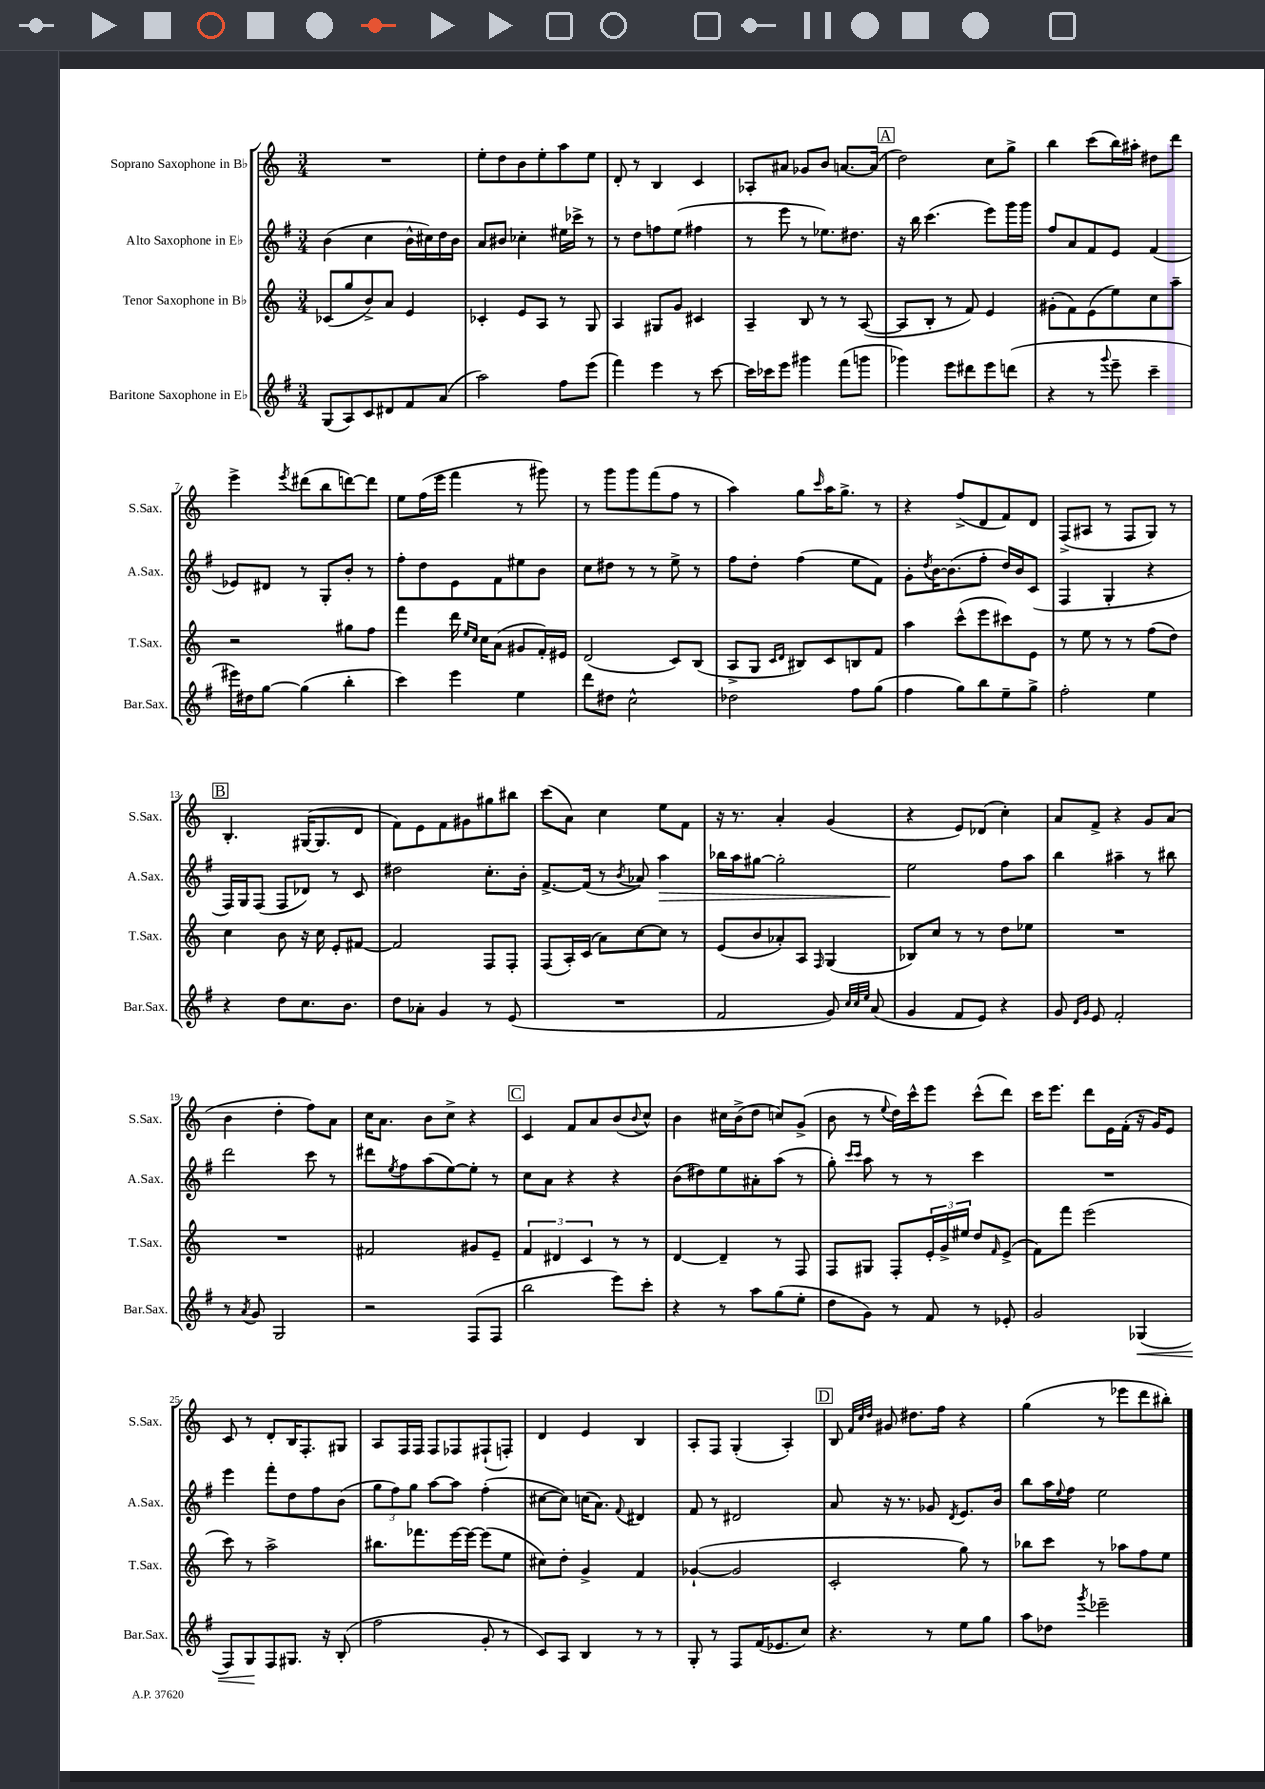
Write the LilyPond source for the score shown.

<<
\new StaffGroup <<
\new Staff = "s0" \with { instrumentName = "Soprano Saxophone in Bb" shortInstrumentName = "S.Sax." } {
    \clef treble \key c \major \numericTimeSignature \time 3/4
    R2. |
    e''8-. d''8 b'8 e''8-. a''8 e''8 |
    d'8-. r8 b4 c'4 |
    aes8-. ais'8 ges'8 b'8 a'8.~ a'16( |
    \mark \markup { \box "A" } d''2) c''8 g''8-> |
    b''4 c'''8( b''16) ais''16-. dis''8 d'''8 |
    e'''4-> \acciaccatura { e'''8 } dis'''8( b''8 d'''8~) d'''8 |
    e''8 f''16( e'''16 f'''4 r8 gis'''8) |
    r8 g'''8 g'''8 f'''8( f''8 r8 |
    a''4) g''8 \grace { c'''16 } a''16 g''8.-> r8 |
    r4 f''8->( d'8 f'8) d'8 |
    f8->( ais8 r8 f8 g8) r8 |
    \mark \markup { \box "B" } b4.-. gis16~( gis8. d'8 |
    f'8) e'8 f'8 gis'8 gis''8 bis''8 |
    c'''8( a'8) c''4 e''8 f'8 |
    r16 r8. a'4-. g'4( |
    r4 e'8) des'8( c''4-.) |
    a'8 f'8-> r4 g'8 a'8( |
    b'4 d''4-. f''8) a'8 |
    c''16 a'8. b'8 c''8-> r4 |
    \mark \markup { \box "C" } c'4 f'8 a'8 b'8( \appoggiatura { b'8 } c''8-^) |
    b'4 cis''16 b'16->( d''8 c''8) g'8->( |
    b'8 r8 \appoggiatura { e''8 } d''16) c'''16-^ e'''8 c'''8-^( d'''8) |
    c'''16 e'''8. d'''8 e'16 f'16-.( r16 g'16) e'8 |
    c'8 r8 d'8-. b16 f8.-. gis8 |
    a8 f16 f16 f8 fes8 fis8-!( f8-.) |
    d'4 e'4 b4 |
    a8-. f8 g4-.( a4-.) |
    \mark \markup { \box "D" } b8 \grace { f'32 c''32 d''32 } gis'8 dis''8. f''16 r4 |
    g''4( r8 ees'''8 d'''8 bis''8-.) \bar "|." |
}
\new Staff = "s1" \with { instrumentName = "Alto Saxophone in Eb" shortInstrumentName = "A.Sax." } {
    \clef treble \key g \major \numericTimeSignature \time 3/4
    b'4( c''4 b'16-^ cis''16) d''16 b'16 |
    a'8 bis'8 ces''4-. eis''16 ces'''16-> r8 |
    r8 d''8 f''8 e''8( fis''4 |
    r8 e'''8 r8 ees''8.) dis''8. |
    \mark \markup { \box "A" } r16 b''16 c'''4.( e'''8) g'''16 g'''16 |
    fis''8 a'8 fis'8 e'8 fis'4( |
    ees'8) dis'8 r8 g8-. b'8-. r8 |
    fis''8-. d''8 e'8 fis'8 eis''8 b'8 |
    c''8 dis''8 r8 r8 e''8-> r8 |
    fis''8 d''8-. fis''4( e''8 fis'8) |
    g'8-. \acciaccatura { d''8 } b'16~ b'8.( fis''8-. d''16) b'16 c'8( |
    fis4 g4-. r4 |
    \mark \markup { \box "B" } fis16) g16 fis8( fis8 des'8) r8 c'8 |
    dis''2 c''8.-. b'16-. |
    fis'8.~-> fis'16( r8 \acciaccatura { b'8 } aes'8) a''4\> |
    bes''16 a''16 gis''8~ gis''2-. |
    e''2\! fis''8 a''8 |
    b''4 ais''4-- r8 bis''8 |
    d'''2 c'''8 r8 |
    dis'''8 \acciaccatura { e''8 } fis''8 a''8( e''8~) e''8-. r8 |
    \mark \markup { \box "C" } c''8 a'8 r4 r4 |
    b'8( dis''8) e''8 ais'8-. a''8( r8 |
    g''8-.) \grace { c'''16 c'''16 } a''8 r8 r8 c'''4 |
    R2. |
    e'''4 fis'''8-. d''8 fis''8 b'8( |
    \tuplet 3/2 { g''8 fis''8) g''8 } a''8~ a''8 fis''4-.( |
    cis''8~ cis''8) c''16( a'8.) \appoggiatura { fis'8 } dis'4 |
    fis'8 r8 dis'2 |
    \mark \markup { \box "D" } a'8 r16 r8. ges'8 \acciaccatura { d'8 } e'8. b'16 |
    b''8 a''16 \appoggiatura { e''8 } fis''16 e''2 \bar "|." |
}
\new Staff = "s2" \with { instrumentName = "Tenor Saxophone in Bb" shortInstrumentName = "T.Sax." } {
    \clef treble \key c \major \numericTimeSignature \time 3/4
    ces'8( g''8 b'8->) a'8 e'4 |
    ces'4-. e'8 a8 r8 g8 |
    a4 gis8 g'8 cis'4 |
    a4-- b8 r8 r8 a8~( |
    \mark \markup { \box "A" } a8 b8-. r8 f'8) e'4 |
    gis'8-.( f'8) e'8( e''8) c''8 a''8-- |
    r2 gis''8 f''8 |
    f'''4 d'''16 \grace { e''16 c''16 } c''16 a'8( gis'8 f'16-.) eis'16 |
    d'2( c'8) b8( |
    a8-> g8 \grace { c'16 d'16 } bis8) c'8 b8 f'8 |
    a''4 c'''8-^( e'''8 cis'''8) e'8 |
    r8 e''8 r8 r8 f''8( d''8) |
    \mark \markup { \box "B" } c''4 b'8 r16 c''16 e'8-. fis'8~ |
    fis'2 f8 f8-. |
    f8( a16-.) c'16( a'8) c''8~ c''8 r8 |
    e'8( b'8 aes'8-.) a8 \grace { f16 } g4( |
    bes8) c''8 r8 r8 d''8 ees''8 |
    R2. |
    R2. |
    fis'2 gis'8 e'8-- |
    \mark \markup { \box "C" } \tuplet 3/2 { f'4 dis'4 c'4 } r8 r8 |
    d'4~ d'4-- r8 f8 |
    f8 gis8 f8-. \tuplet 3/2 { e'16-. g'16-> eis''16 } d''8 \grace { f'16 } e'8->( |
    f'8) f'''8 e'''2( |
    c'''8) r8 a''2-> |
    bis''8. fes'''8. e'''16~ e'''16~ e'''8( e''8 |
    cis''8) d''8-. g'4-> f'4 |
    ges'4~-!( ges'2 |
    \mark \markup { \box "D" } c'2-. g''8) r8 |
    bes''8 c'''8 r8 aes''8 f''8 e''8 \bar "|." |
}
\new Staff = "s3" \with { instrumentName = "Baritone Saxophone in Eb" shortInstrumentName = "Bar.Sax." } {
    \clef treble \key g \major \numericTimeSignature \time 3/4
    g8( a8) c'8 dis'8 fis'8 a'8( |
    a''2) fis''8 e'''8( |
    fis'''4) e'''4 r8 c'''8~ |
    c'''16 ces'''16 e'''8 gis'''4 fis'''8( g'''8 |
    \mark \markup { \box "A" } ges'''4) e'''8 dis'''8 e'''8 d'''8( |
    r4 r8 \appoggiatura { g'''8 } e'''8-- c'''4-- |
    eis'''16) dis''16 g''8~ g''4( b''4-. |
    c'''4) e'''4 e''4 |
    d'''8 dis''8 c''2-^ |
    des''2 fis''8 g''8( |
    fis''4 g''8) b''8 e''8-- g''8-> |
    fis''2-. e''4 |
    \mark \markup { \box "B" } r4 d''8 c''8. b'8. |
    d''8 aes'8-. g'4 r8 e'8( |
    R2. |
    fis'2 g'8) \grace { c''32 c''32 e''32 } a'8( |
    g'4 fis'8 e'8) r4 |
    g'8 \grace { d'16 g'16 } e'8 fis'2-. |
    r8 \acciaccatura { a'8 } g'8 g2 |
    r2 fis8( fis8 |
    \mark \markup { \box "C" } b''2 e'''8) c'''8-. |
    r4 r8 a''8 g''8( e''8-. |
    d''8 g'8) r8 fis'8 r8 ees'8-. |
    g'2 ges4\<( |
    fis8) g8\! fis8 gis8. r16 b8-.( |
    fis''2 g'8-. r8 |
    c'8) a8 b4 r8 r8 |
    g8-. r8 fis8 fis'16( ees'8. c''8) |
    \mark \markup { \box "D" } r4. r8 e''8 g''8 |
    a''8 des''8 \acciaccatura { g'''8 } ees'''2-- \bar "|." |
}
>>
>>
